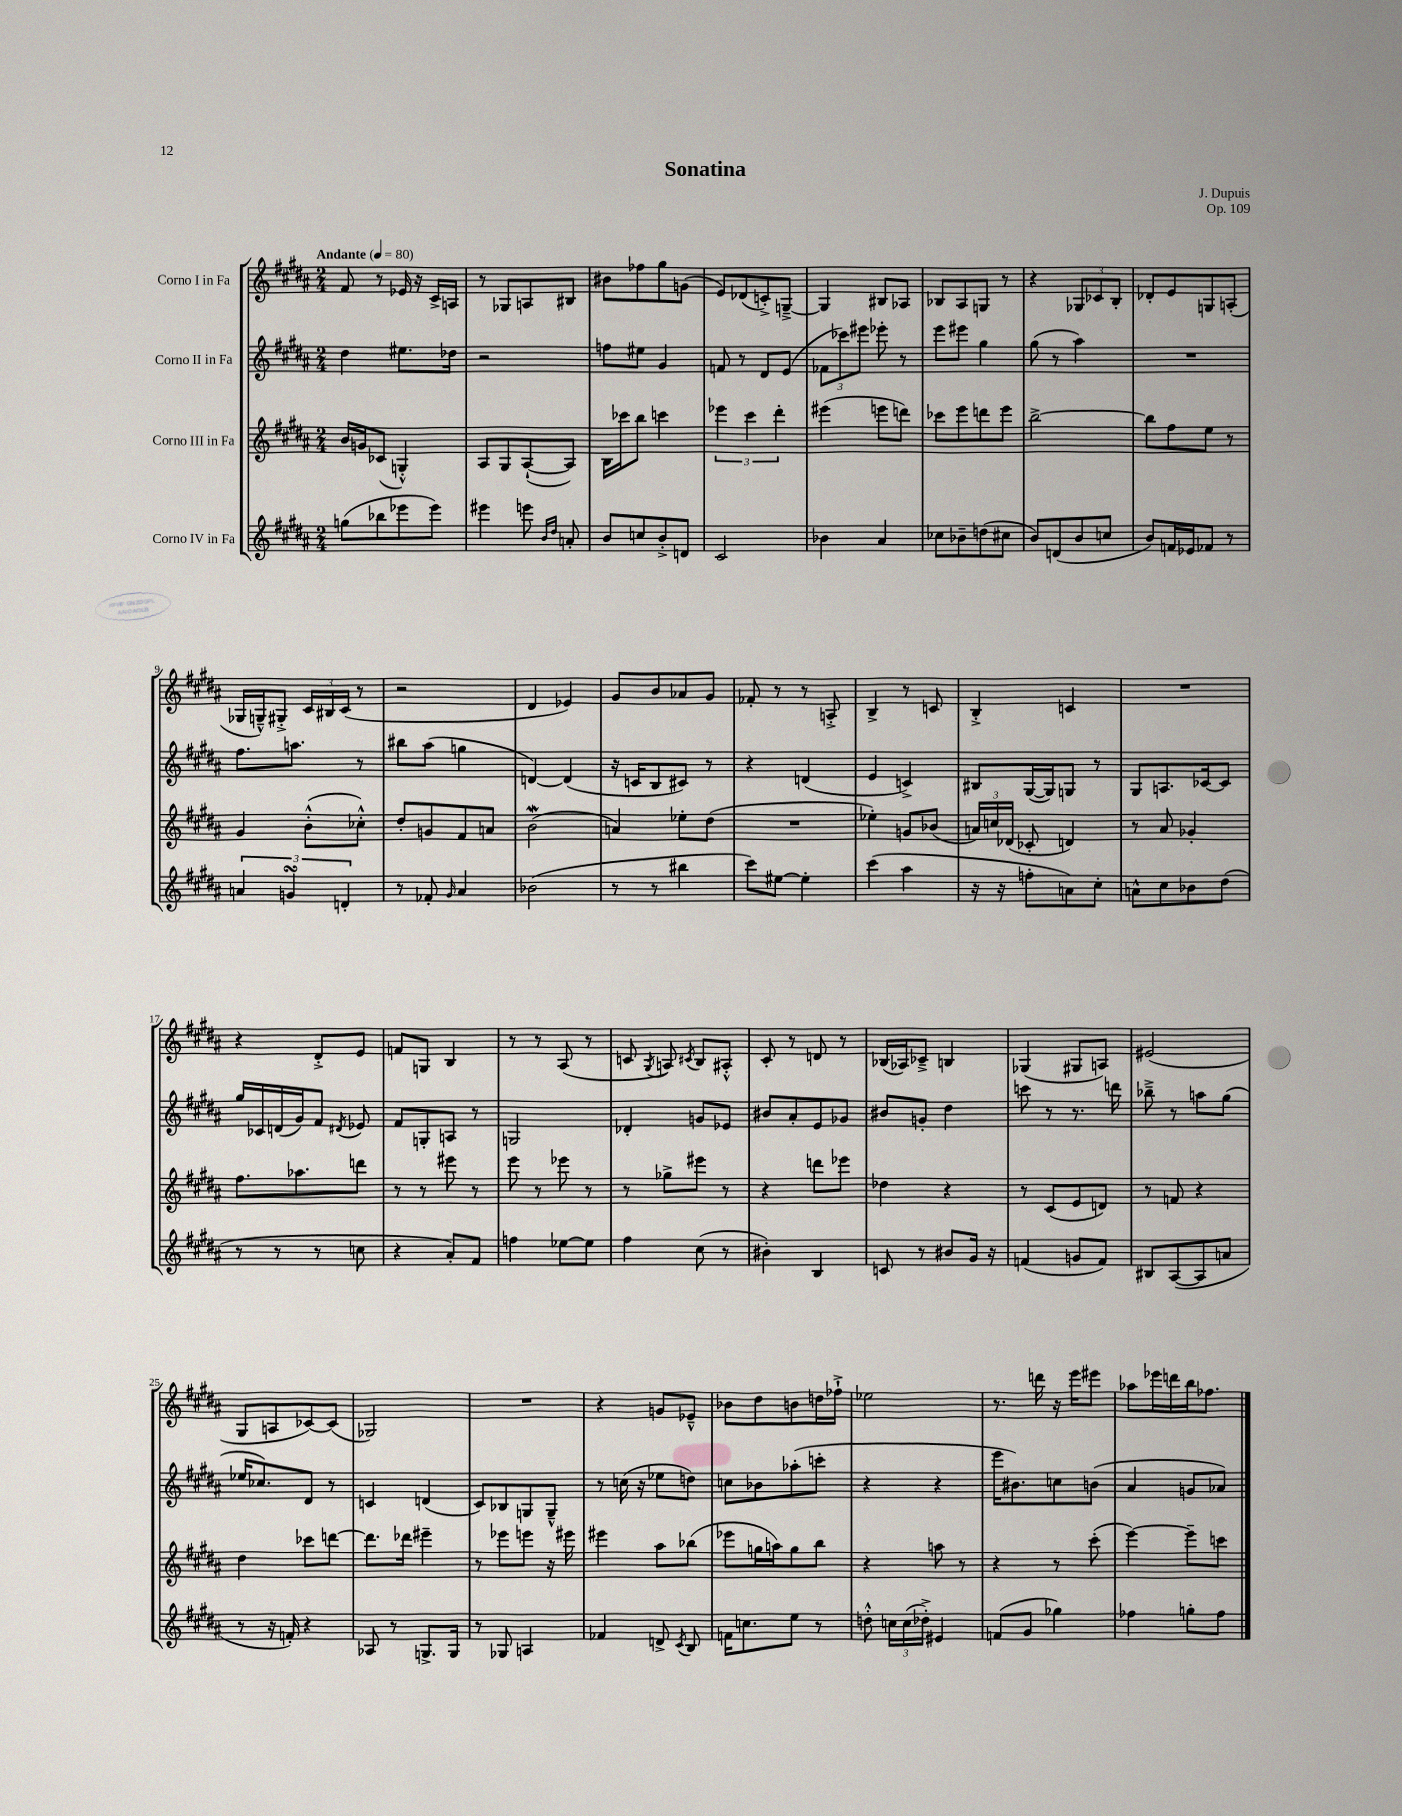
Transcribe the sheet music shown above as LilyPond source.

\header { title = "Sonatina" composer = "J. Dupuis" opus = "Op. 109" }
<<
\new StaffGroup <<
\new Staff = "s0" \with { instrumentName = "Corno I in Fa" } {
    \clef treble \key b \major \numericTimeSignature \time 2/4 \tempo "Andante" 4 = 80
    \autoBeamOff fis'8 r8 ees'16 r16 cis'16[-> a16] |
    r8 ges8[ a8 bis8] |
    bis'8[ fes''8 gis''8 g'8]( |
    e'8[) des'8( c'8-.->) g8]~---> |
    g4 bis8[ aes8] |
    bes8[ ais8 g8] r8 |
    r4 \tuplet 3/2 { ges8[ ces'8 b8]-. } |
    des'8[-. e'8 g8 a8]-.( |
    ges16[ g16---^) gis8]-.-> \tuplet 3/2 { cis'16[ bis16 cis'16]( } r8 |
    r2 |
    dis'4 ees'4) |
    gis'8[ b'8 aes'8 gis'8] |
    fes'8-. r8 r8 a8-.-> |
    b4-> r8 c'8 |
    b4-.-> c'4 |
    R2 |
    r4 dis'8[-.-> e'8] |
    f'8[ g8] b4 |
    r8 r8 ais8( r8 |
    c'8 \acciaccatura { gis8 } a8) \acciaccatura { cis'8 } b8[ ais8]-.-^ |
    cis'8-. r8 d'8 r8 |
    bes16[( aes16) ces'8]---> b4 |
    ges4( gis8[ a8]) |
    eis'2( |
    gis8[ a8 ces'8~) ces'8]( |
    ges2) |
    R2 |
    r4 g'8[ ees'8]---^ |
    bes'8[ dis''8 b'8 d''16 fes''16]-!-> |
    ees''2 |
    r8. d'''16 r16 e'''16[ eis'''8] |
    aes''8[ ees'''16 d'''16 b''16 fes''8.] \bar "|." |
}
\new Staff = "s1" \with { instrumentName = "Corno II in Fa" } {
    \clef treble \key b \major \numericTimeSignature \time 2/4
    \autoBeamOff dis''4 eis''8.[ des''16] |
    r2 |
    f''8[ eis''8] gis'4 |
    f'8 r8 dis'8[ e'8]( |
    \tuplet 3/2 { fes'8[ ces'''8) eis'''8] } ees'''8-. r8 |
    e'''8[ eis'''8] gis''4 |
    gis''8( r8 ais''4) |
    R2 |
    fis''8.[ a''8.] r8 |
    bis''8[ ais''8]( g''4 |
    d'4~) d'4( |
    r16 c'16[ b8 cis'8]) r8 |
    r4 d'4( |
    e'4 c'4->) |
    bis8[ gis16~( gis16) g8] r8 |
    gis8[ a8. ces'16~ ces'8] |
    gis''16[ ces'16 d'16( gis'16) fis'8] \acciaccatura { dis'8 } ees'8 |
    fis'8[ g8-. a8] r8 |
    g2 |
    des'4-. g'8[ ees'8] |
    bis'8[ ais'8-. e'8 ges'8] |
    bis'8[ g'8]-. dis''4 |
    c'''8 r8 r8. d'''16 |
    bes''8---> r8 a''8[ gis''8]( |
    ees''16[ ces''8.) dis'8] r8 |
    c'4 d'4( |
    cis'8[) bes8 g8 g8]---^ |
    r8 c''16( r16 ees''8[ d''8]) |
    c''8[ bes'8 aes''8-.( c'''8]-. |
    r4 r4 |
    e'''16[ bis'8.) c''8 b'8]( |
    ais'4 g'8[ aes'8]) \bar "|." |
}
\new Staff = "s2" \with { instrumentName = "Corno III in Fa" } {
    \clef treble \key b \major \numericTimeSignature \time 2/4
    \autoBeamOff b'16[ g'16 ces'8]( g4-.-^) |
    ais8[ gis8 ais8~-!( ais8]) |
    b16[ ces'''16 b''8] c'''4 |
    \tuplet 3/2 { ees'''4 cis'''4 dis'''4-. } |
    eis'''4( e'''8[ d'''8]) |
    ces'''8[ e'''8 d'''8 e'''8] |
    b''2~-> |
    b''8[ fis''8 e''8] r8 |
    gis'4 b'8[-.-^( ces''8]-.-^) |
    dis''8[-. g'8 fis'8 a'8] |
    b'2\mordent( |
    a'4) ees''8[-. dis''8]( |
    R2 |
    ees''4-.) g'8[ bes'8]( |
    \tuplet 3/2 { a'16[) c''16 des'16]( } ces'8-. d'4) |
    r8 ais'8 ges'4-. |
    fis''8.[ aes''8. d'''8] |
    r8 r8 eis'''8 r8 |
    e'''8 r8 ees'''8 r8 |
    r8 ges''8[-> eis'''8] r8 |
    r4 d'''8[ ees'''8] |
    des''4 r4 |
    r8 cis'8[( e'8 d'8]) |
    r8 f'8 r4 |
    dis''4 ces'''8[ d'''8]~ |
    d'''8.[ des'''16] eis'''4-- |
    r8 ees'''8[ e'''8] r16 eis'''16 |
    eis'''4 ais''8[ bes''8]( |
    ees'''8[ g''16 a''16) g''8 b''8] |
    r4 a''8 r8 |
    r4 r8 cis'''8-.( |
    e'''4~) e'''8[-- c'''8] \bar "|." |
}
\new Staff = "s3" \with { instrumentName = "Corno IV in Fa" } {
    \clef treble \key b \major \numericTimeSignature \time 2/4
    \autoBeamOff g''8[( bes''8 ees'''8 ees'''8]) |
    eis'''4 e'''8 \grace { b'16[ dis''16] } a'8-. |
    b'8[ c''8 b'8-.-> d'8] |
    cis'2 |
    bes'4 ais'4 |
    ces''8[ bes'8-- d''8( cis''8] |
    b'8[) d'8( b'8 c''8] |
    b'8[) f'16 ees'16 fes'8] r8 |
    \tuplet 3/2 { a'4 g'4\turn d'4-. } |
    r8 fes'8-. \grace { gis'16 } ais'4 |
    bes'2( |
    r8 r8 bis''4 |
    cis'''8[) eis''8]~ eis''4-. |
    cis'''4( ais''4 |
    r16 r16 f''8[-. a'8) cis''8]-. |
    a'8[-^ cis''8 bes'8 dis''8]( |
    r8 r8 r8 c''8 |
    r4 ais'8[-.) fis'8] |
    f''4 ees''8[~ ees''8] |
    fis''4 cis''8( r8 |
    bis'4-.) b4 |
    c'8 r8 bis'8[ gis'16] r16 |
    f'4( g'8[ f'8]) |
    bis8[ ais8~( ais8 a'8] |
    r8 r16 f'16-.) r4 |
    aes8 r8 g8.[-> g16] |
    r8 ges8 a4 |
    fes'4 d'8-> \acciaccatura { cis'8 } b8 |
    f'16[ c''8. e''8] r8 |
    d''8-.-^ \tuplet 3/2 { c''16[ c''16( des''16]-.->) } eis'4 |
    f'8[( gis'8] ges''4) |
    fes''4 g''8[-. fes''8] \bar "|." |
}
>>
>>
